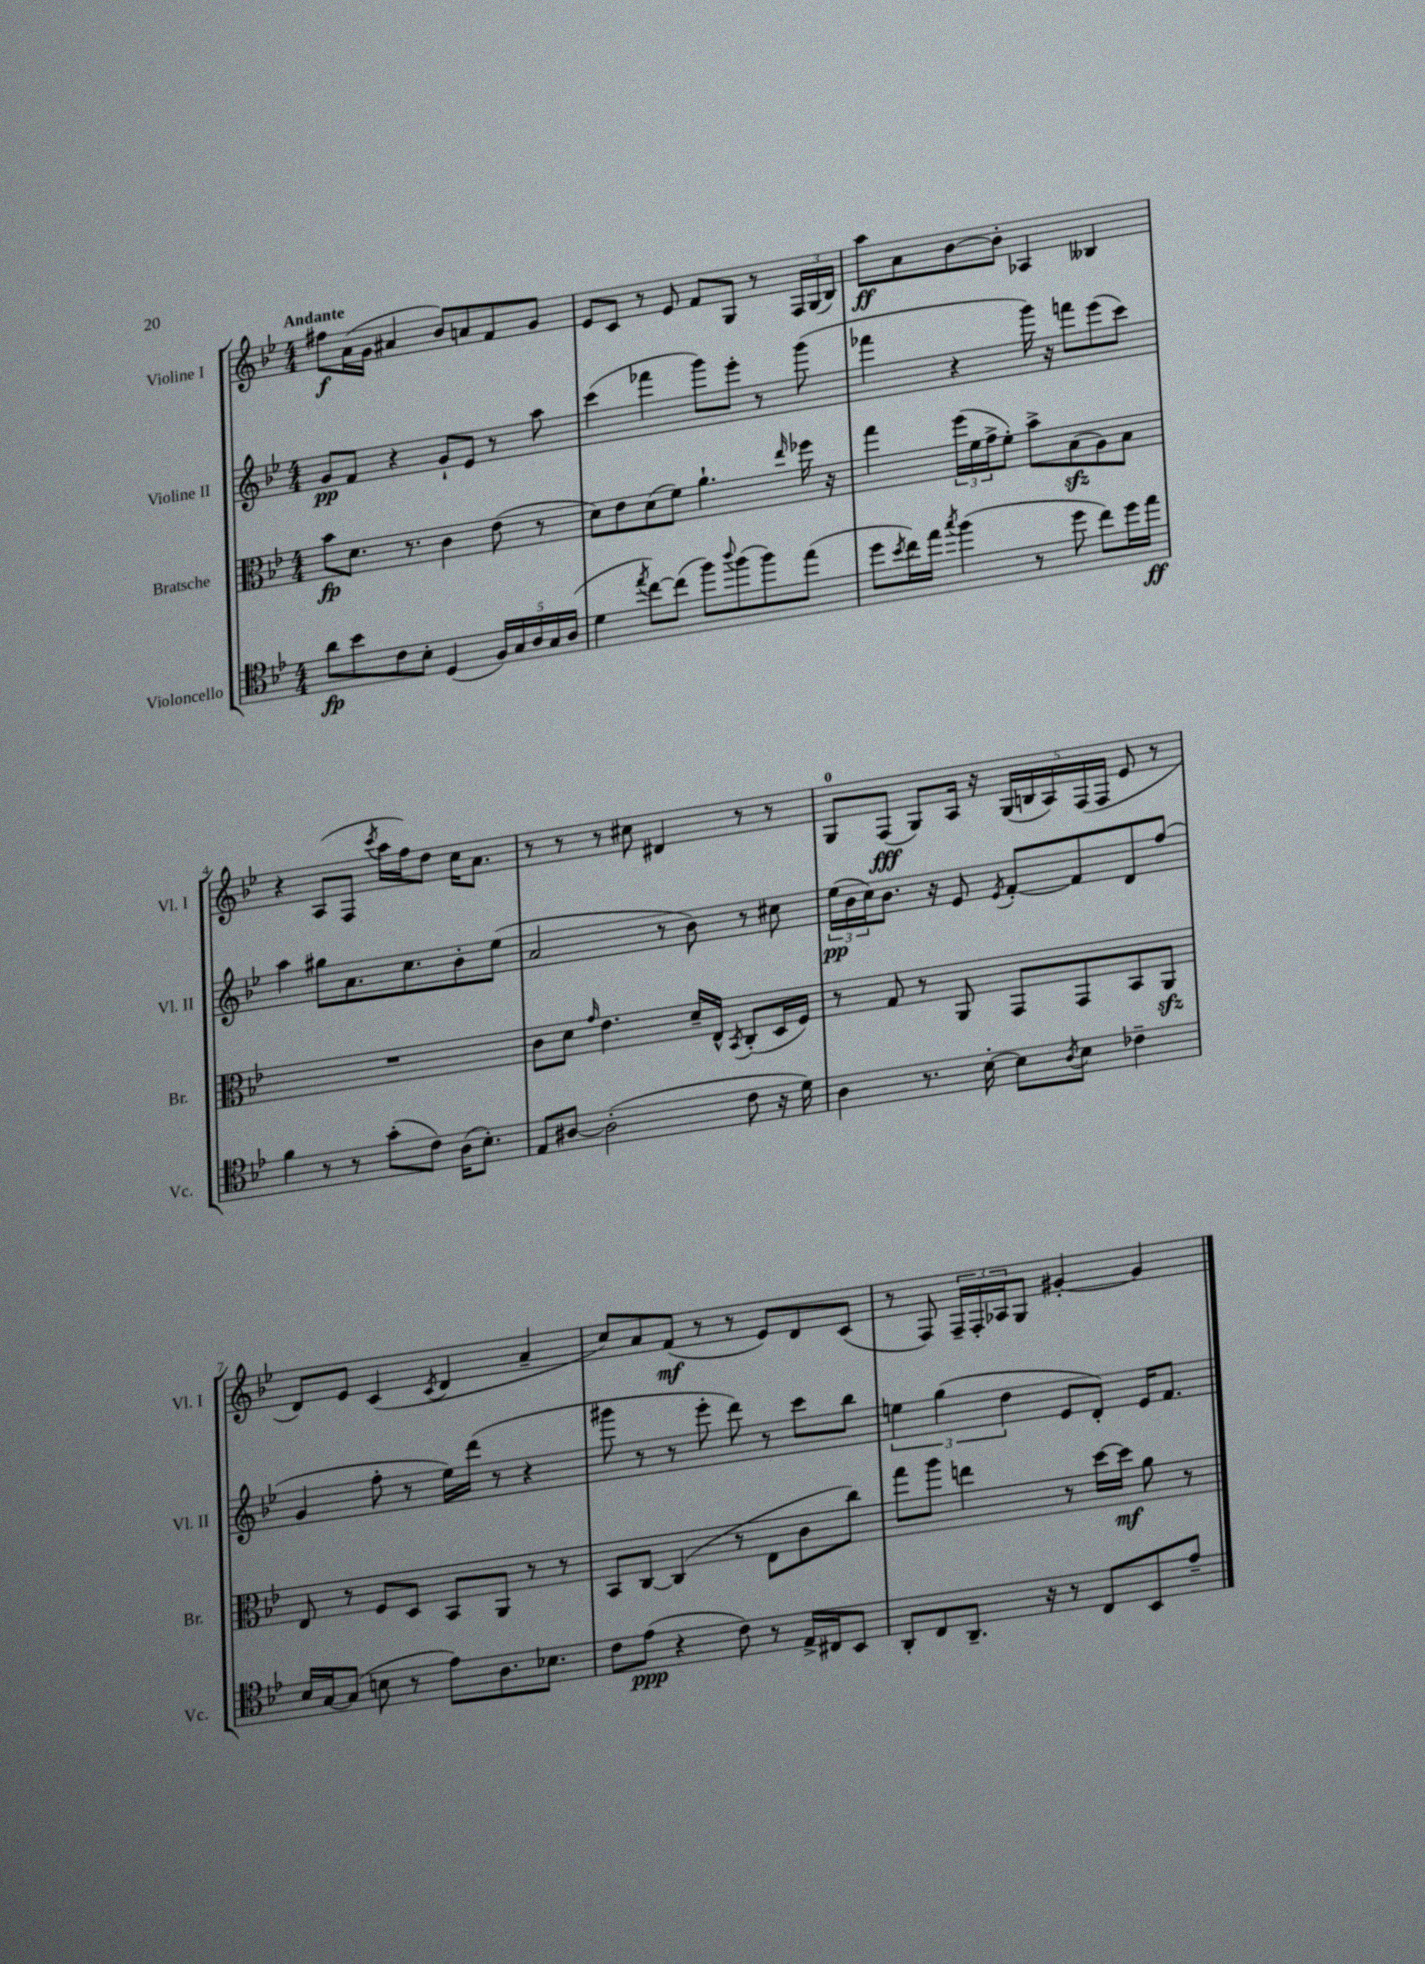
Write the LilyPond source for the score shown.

<<
\new StaffGroup <<
\new Staff = "s0" \with { instrumentName = "Violine I" shortInstrumentName = "Vl. I" } {
    \clef treble \key bes \major \numericTimeSignature \time 4/4 \tempo "Andante"
    fis''8\f a'16( g'16 ais'4 bes'8) a'8 f'8 g'8 |
    ees'8 c'8 r8 ees'8 f'8 g8 r8 \tuplet 3/2 { f16 g16( bes16) } |
    a''8\ff a'8 bes'8~ bes'8-. aes4 beses4 |
    r4 a8( f8 \acciaccatura { c'''8 } a''16 f''16) d''8 c''16 a'8. |
    r8 r8 r8 cis''8 dis'4 r8 r8 |
    g8-0 f8\fff( g8) a16 r16 \tuplet 5/4 { g16( b16 a16) f16( f16 } ees'8 r8 |
    d'8) ees'8 c'4( \acciaccatura { c'8 } d'4 a'4-- |
    c''8) a'8 f'8\mf( r8 r8 ees'8) d'8 c'8( |
    r8 f8) \tuplet 3/2 { f16-- f16-. aes16 } g8 gis'4~-. gis'4 \bar "|." |
}
\new Staff = "s1" \with { instrumentName = "Violine II" shortInstrumentName = "Vl. II" } {
    \clef treble \key bes \major \numericTimeSignature \time 4/4
    g'8\pp f'8 r4 g'8-! ees'8 r8 a''8 |
    c'''4( fes'''4 g'''8) ees'''8-. r8 g'''8( |
    fes'''4 r4 g'''16) r16 f'''8 ees'''8( c'''8) |
    a''4 gis''8 a'8. c''8. bes'8-. ees''8( |
    a'2 r8 bes'8) r8 cis''8 |
    \tuplet 3/2 { ees''16\pp( bes'16 c''16) } bes'8. r16 ees'8 \acciaccatura { ees'8 } f'8~-. f'8 d'8 f''8( |
    g'4 f''8-. r8 ees''16) d'''16( r8 r4 |
    gis'''8 r8 r8 ees'''8-. d'''8) r8 c'''8 bes''8 |
    \tuplet 3/2 { e''4 g''4( d''4 } ees'8 d'8-.) ees'16 f'8. \bar "|." |
}
\new Staff = "s2" \with { instrumentName = "Bratsche" shortInstrumentName = "Br." } {
    \clef alto \key bes \major \numericTimeSignature \time 4/4
    bes'8\fp d'8. r8. c'4 ees'8( r8 |
    d'8) ees'8 d'8( f'8) a'4.-! \grace { ees''16 } fes''16 r16 |
    g''4 \tuplet 3/2 { f''16( f'16 g'16-> } f'8-.) bes'8-> bes8\sfz( a8) bes8 |
    R1 |
    c'8 d'8 \grace { g'16 } ees'4. d'16-- ees16-^ \acciaccatura { bes,8 } c8-.( d16 f16) |
    r8 g8 r8 a,8 g,8 g,8 bes,8 a,8\sfz |
    ees8 r8 f8 d8 bes,8 a,8 r8 r8 |
    bes,8 c8~ c4( r8 ees8 c'8 c''8) |
    g''8 a''8 e''4 r8 d''16~ d''16\mf a'8 r8 \bar "|." |
}
\new Staff = "s3" \with { instrumentName = "Violoncello" shortInstrumentName = "Vc." } {
    \clef tenor \key bes \major \numericTimeSignature \time 4/4
    a'8\fp bes'8 c'8 bes8-. d4( \tuplet 5/4 { f16) g16 a16 g16 a16( } |
    d'4 \acciaccatura { ees''8 } c''8~) c''8( f''8) \appoggiatura { a''8 } f''8( f''8) ees''8( |
    d''8 \acciaccatura { bes'8 } c''16) ees''16 \acciaccatura { g''8 } f''4( r8 d''8 c''8) d''16 ees''16\ff |
    f'4 r8 r8 g'8-.( c'8) a16( bes8.-.) |
    ees8 ais8~ ais2-.( c'8 r16 d'16) |
    a4 r8. bes16~-. bes8 \acciaccatura { a8 } bes8 ces'4-- |
    bes16 g16~ g8( b8 r8 ees'8) a8. bes8. |
    c'8 ees'8\ppp( r4 c'8) r8 ees16-> cis16 bes,8 |
    a,8-. c8 a,8.-- r16 r8 c8 bes,8 ees'8-- \bar "|." |
}
>>
>>
